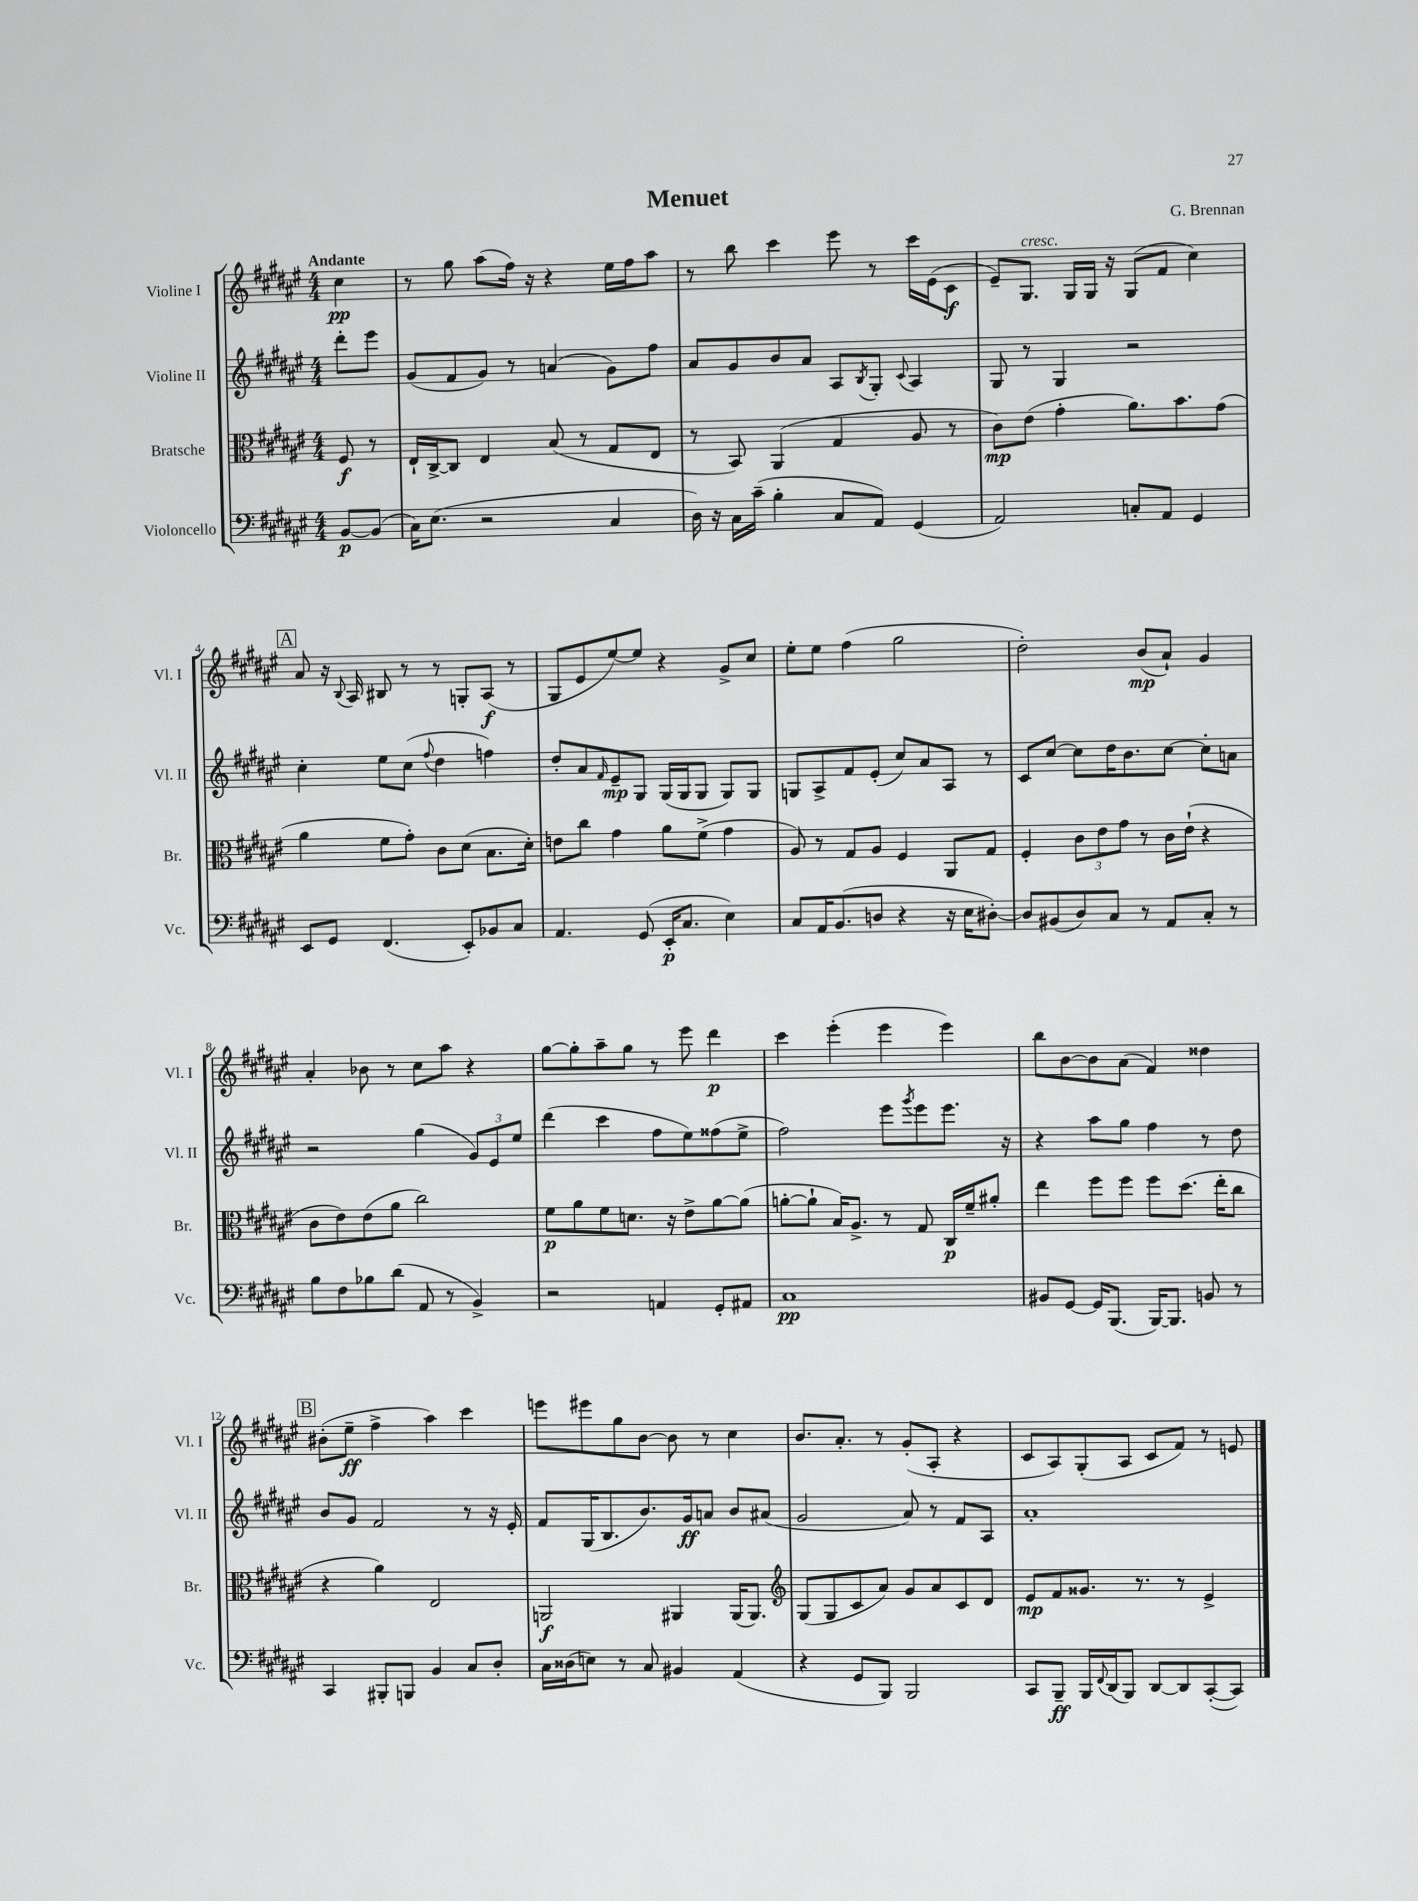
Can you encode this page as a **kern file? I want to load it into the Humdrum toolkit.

**kern	**kern	**kern	**kern
*staff4	*staff3	*staff2	*staff1
*clefF4	*clefC3	*clefG2	*clefG2
*k[f#c#g#d#a#e#]	*k[f#c#g#d#a#e#]	*k[f#c#g#d#a#e#]	*k[f#c#g#d#a#e#]
*M4/4	*M4/4	*M4/4	*M4/4
[8BB	8F#	8ddd#'	4cc#
(8BB]	8r	8eee#	.
=	=	=	=
16C#)	16E#`	(8g#	8r
(8.E#	[16C#^	.	.
.	8C#]	8f#	8gg#
2r	4E#	8g#)	(8aa#
.	.	8r	16ff#)
.	.	.	16r
.	(8B	(4a	4r
.	8r	.	.
4C#	8G#	8g#)	16ee#
.	.	.	16ff#
.	8E#	8ff#	8aa#
=	=	=	=
16D#)	8r	8a#	8r
16r	.	.	.
16C#	8BB)	8g#	8bb
(16c#~	.	.	.
4B'	(4AA#	8b	4ccc#
.	.	8a#	.
8C#	4G#	8A#	8eee#
.	.	8qB	.
8AA#)	.	8G#'	8r
.	.	8qqc#	.
(4GG#	8A#	4A#	16ccc#
.	.	.	(16e#
.	8r	.	8c#
=	=	=	=
2AA#)	8c#)	8G#	8e#~)
.	(8e#	8r	8.G#
.	4g#'	4G#	.
.	.	.	16G#
.	.	.	16G#
.	.	.	16r
8C'	8.a#)	2r	(8G#
8AA#	.	.	8f#
.	8.b	.	.
4GG#	.	.	4cc#)
.	(8g#	.	.
=	=	=	=
8EE#	4a#	4cc#'	8a#
8GG#	.	.	16r
.	.	.	8qqB
.	.	.	16A#
(4.FF#	8f#	8ee#	8B#
.	8g#')	(8cc#	8r
.	.	8qqff#	.
.	8c#	4dd#	8r
8EE#')	(8d#	.	8G'
8BB-	8.B	4ff)	(8A#
8C#	.	.	8r
.	16d#')	.	.
=	=	=	=
4.AA#	8e	8dd#'	8G#
.	8cc#	8a#	8e#
.	.	16qqf#	.
.	4g#	8e#~	[8ee#)
(8GG#	.	8G#	8ee#]
16EE#'	8a#	(16G#	4r
8.C#	.	16G#	.
.	(8f#^	8G#	.
4E#)	4g#	8G#)	8g#^
.	.	8G#	8cc#
=	=	=	=
8C#	8A#)	8G	8ee#'
16AA#	8r	8A#^	8ee#
(8.BB	.	.	.
.	8G#	8f#	(4ff#
8D	8A#	(8e#'	.
4r	4F#	8cc#)	2gg#
.	.	8a#	.
16r	8AA#	8A#	.
16E#	.	.	.
[8D#')	8G#	8r	.
=	=	=	=
8D#]	4F#'	8c#	2dd#')
(8BB#	.	[8cc#	.
8D#)	12c#	8cc#]	.
.	12e#	.	.
8C#	.	16dd#	.
.	12g#	.	.
.	.	8.b	.
8r	8r	.	(8b
8AA#	16c#	[8cc#	8a#`)
.	(16e#`	.	.
8C#'	4r	8cc#']	4g#
8r	.	8a	.
=	=	=	=
8B	8c#	2r	4a#'
8F#	8e#)	.	.
8B-	(8e#	.	8b-
(8d#	8a#	.	8r
8AA#	2cc#)	(4gg#	8cc#
8r	.	.	8aa#
4BB^)	.	12g#)	4r
.	.	12e#	.
.	.	12ee#	.
=	=	=	=
2r	8f#	(4ddd#	[8gg#
.	8a#	.	8gg#']
.	8f#	4ccc#	8aa#~
.	8.d	.	8gg#
4AA	.	8ff#	8r
.	16r	.	.
.	8e#^	8ee#)	8eee#
8GG#'	[8a#	(8ff##	4ddd#
8AA#	(8a#]	8ee#^	.
=	=	=	=
1C#	[8a'	2ff#)	4ccc#
.	8a`]	.	.
.	16B)	.	(4eee#'
.	8.A#^	.	.
.	8r	8eee#	4eee#
.	.	8qggg#	.
.	8G#	8eee#	.
.	16C#	8.eee#	4eee#)
.	16f#~	.	.
.	8a#'	.	.
.	.	16r	.
=	=	=	=
8BB#	4ee#	4r	8bb
[8GG#	.	.	[8b
16GG#]	8ff#	8aa#	8b]
(8.BBB	.	.	.
.	8ff#	8gg#	(8a#
[16BBB)	8ff#	4ff#	4f#)
8.BBB]	.	.	.
.	(8.dd#	.	.
8BB	.	8r	4dd##
.	16ee#'	.	.
8r	8cc#	8dd#	.
=	=	=	=
4CC#	4r	8b	(8b#'
.	.	8g#	8ee#~
8BBB#'	4a#)	2f#	4ff#^
8BBB	.	.	.
4BB	2E#	.	4aa#)
8C#	.	8r	4ccc#
8D#'	.	16r	.
.	.	16e#'	.
=	=	=	=
16C#	2AA	8f#	8eee
(16D##	.	.	.
8E)	.	(16G#	8eee#
.	.	8.B	.
8r	.	.	8gg#
8C#	.	8.b)	[8b
4BB#	4AA#	.	8b]
.	.	16g#	.
.	.	8a	8r
(4AA#	(16AA#	8b	4cc#
.	8.AA#)	.	.
.	.	(8a#	.
=	=	=	=
*	*clefG2	*	*
4r	(8G#	2g#	8.b
.	8G#	.	.
.	.	.	8.a#'
8GG#	8c#	.	.
8BBB)	8a#)	.	8r
2BBB	8g#	8a#)	(8g#'
.	8a#	8r	8A#'
.	8c#	8f#	4r
.	8d#	8A#	.
=	=	=	=
8CC#	8e#	1a#'	8c#
8BBB~	8f#	.	8A#)
16BBB	8.g##	.	(8G#'
8qqFF#	.	.	.
(16DD#	.	.	.
8BBB)	.	.	8A#
.	8.r	.	.
[8DD#	.	.	8c#
8DD#]	8r	.	8f#)
([8CC#'	4e#^	.	8r
8CC#])	.	.	8e
==	==	==	==
*-	*-	*-	*-
